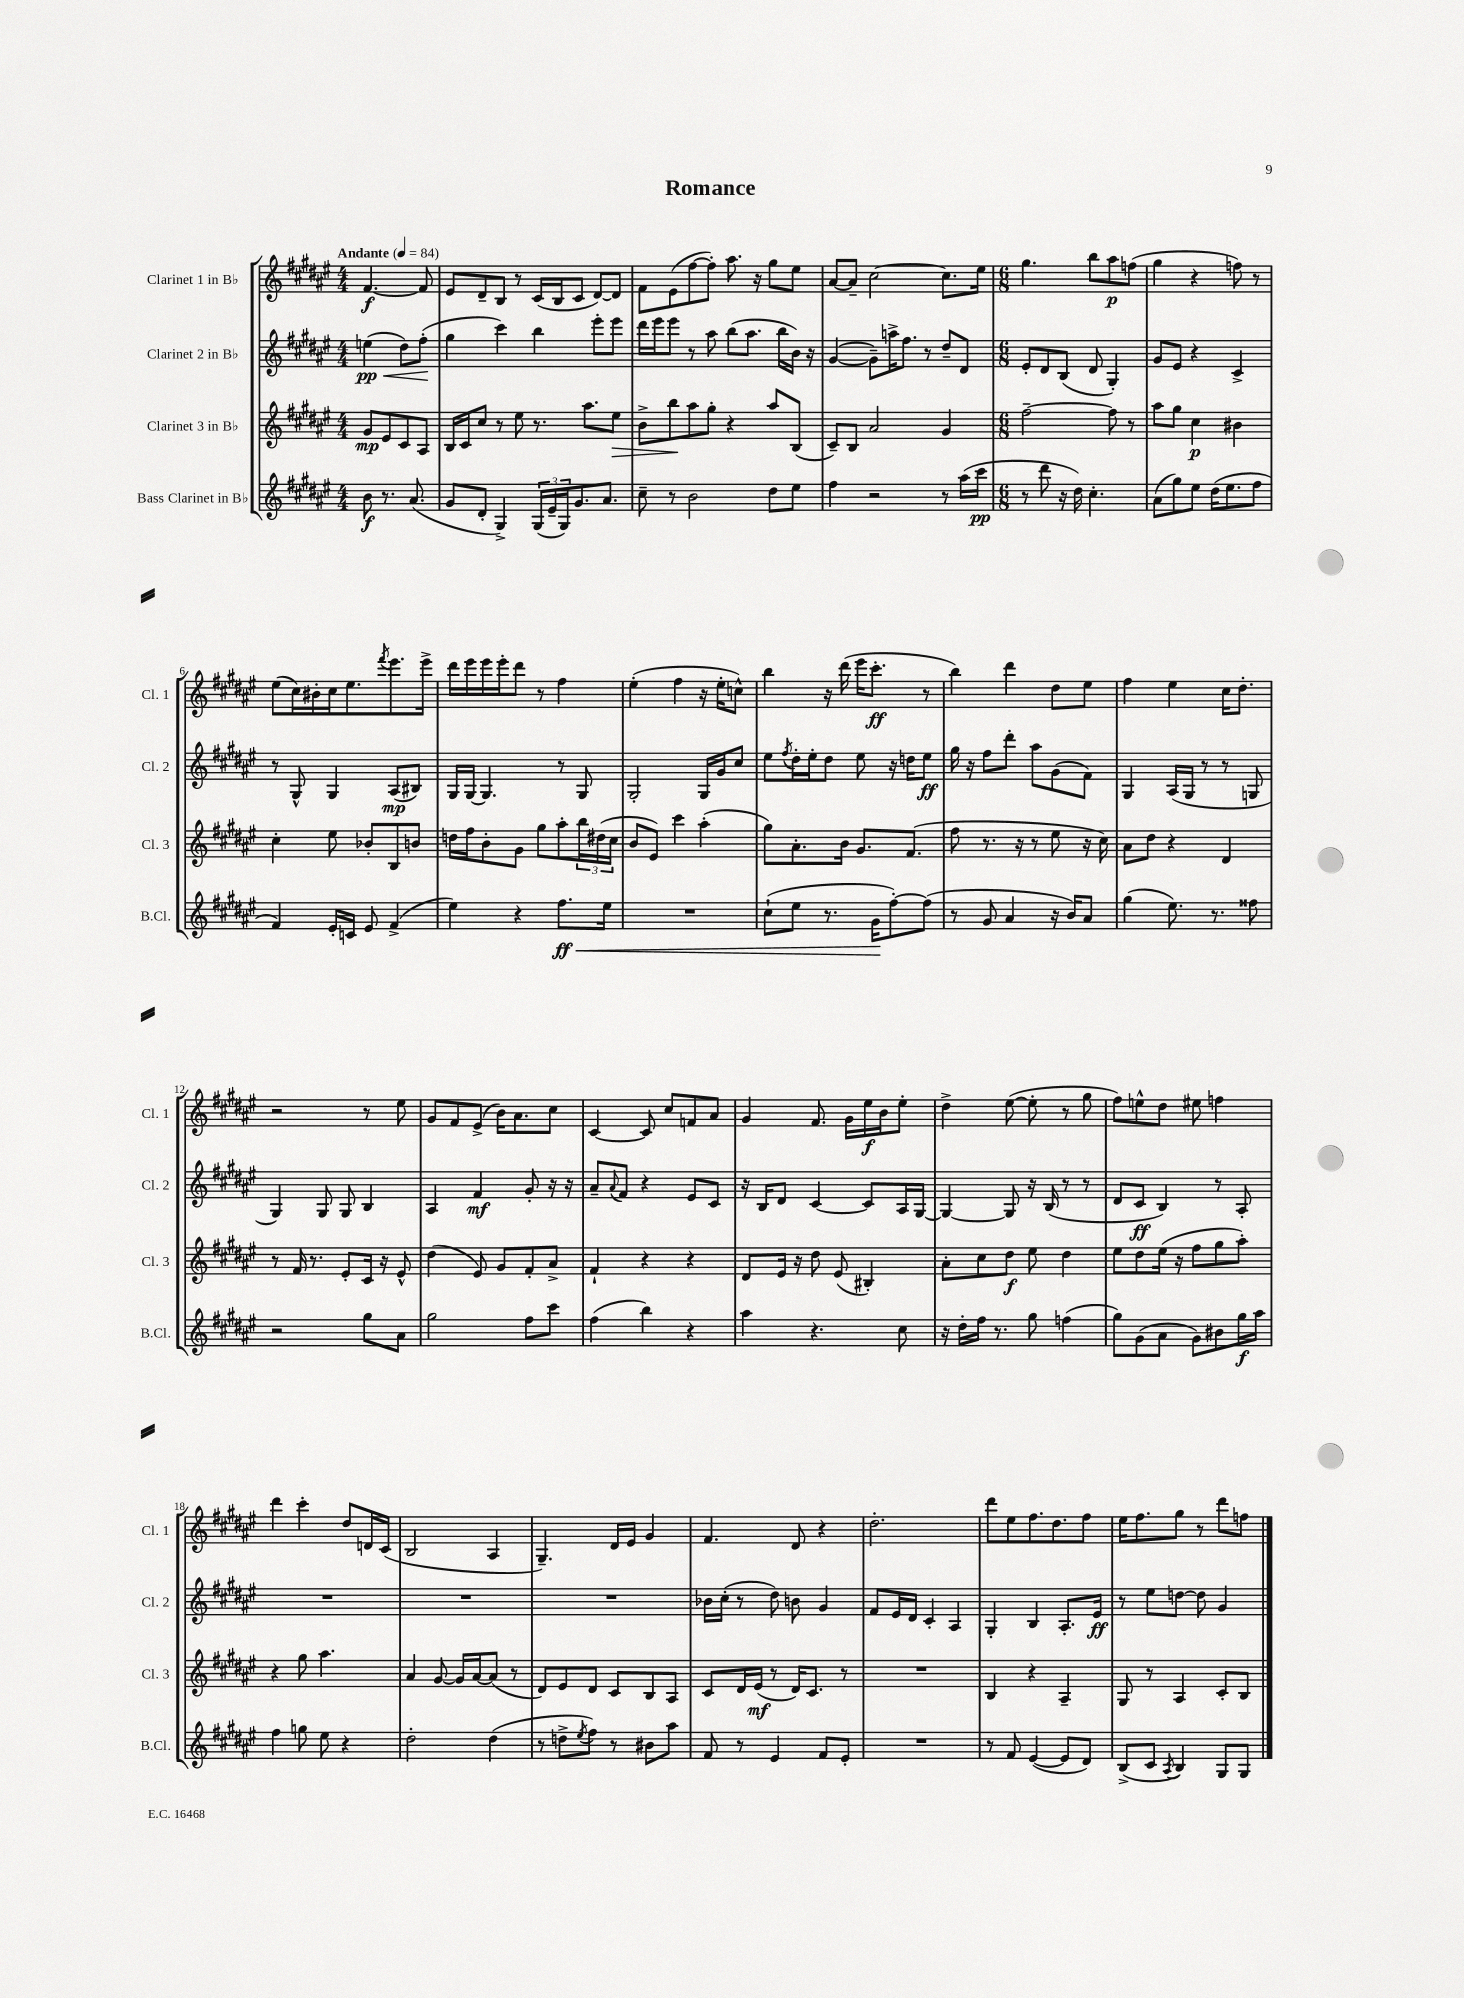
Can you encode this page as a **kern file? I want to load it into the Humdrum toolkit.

**kern	**kern	**kern	**kern
*staff4	*staff3	*staff2	*staff1
*clefG2	*clefG2	*clefG2	*clefG2
*k[f#c#g#d#a#e#]	*k[f#c#g#d#a#e#]	*k[f#c#g#d#a#e#]	*k[f#c#g#d#a#e#]
*M4/4	*M4/4	*M4/4	*M4/4
*MM84	*MM84	*MM84	*MM84
8b\	8g#/L	(4ee\	[4.f#/
8.r	8e#/	.	.
.	8c#/	8dd#\L)	.
(8.a#/	.	.	.
.	8A#/J	(8ff#'\J	8f#/]
=	=	=	=
8g#/L	16B/LL	4gg#\	8e#/L
.	16c#/J	.	.
8d#'/J	8cc#/J	.	8d#~/
4G#^/)	8r	4ccc#\)	8B/J
.	8ee#\	.	8r
(24G#/LL	8.r	4bb\	(16c#/LL
24e#~/	.	.	.
.	.	.	16B/J
24G#/J)	.	.	.
8.g#/	.	.	8c#/J
.	8.aa#\L	.	.
.	.	8eee#'\L	[8d#/L)
8.a#/J	.	.	.
.	8ee#\J	8eee#\J	8d#/]J
=	=	=	=
8cc#~\	8b^\L	16ddd#\LL	8f#\L
.	.	16eee#\J	.
8r	8bb\	8eee#\J	(8e#\
2b\	8aa#\	8r	[8ff#\
.	8gg#'\J	8aa#\	8ff#'\]J)
.	4r	(8bb\L	8.aa#\
.	.	8.aa#\J	.
.	.	.	16r
8dd#\L	8aa#/L	.	8gg#\L
.	.	16bb\LL	.
8ee#\J	(8B/J	16b\JJ)	8ee#\J
.	.	16r	.
=	=	=	=
4ff#\	8c#~/L)	([4g#/	[8a#/L
.	8B/J	.	8a#~/]J
2r	2a#/	8g#~\]L)	[2cc#\
.	.	16aa^\K	.
.	.	8.ff#\J	.
.	.	8r	.
8r	4g#/	8dd#~/L	8.cc#\]L
(16aa#\LL	.	8d#/J	.
16ccc#\JJ	.	.	16ee#\Jk
=	=	=	=
*M6/8	*M6/8	*M6/8	*M6/8
8r	[2ff#~\	8e#'/L	4.gg#\
8ddd#\	.	8d#/	.
16r	.	(8B/J	.
16dd#\)	.	.	.
4.cc#'\	.	8d#/	8bb\L
.	8ff#\]	4G#'/)	8aa#\
.	8r	.	(8ff\J
=	=	=	=
(8a#\L	8aa#\L	8g#/L	4gg#\
8gg#\)	8gg#\J	8e#/J	.
8ee#\J	4cc#\	4r	4r
(16dd#\LK	.	.	.
8.ee#\	.	.	.
.	4b#\	4c#^/	8ff\)
8ff#\J	.	.	8r
=	=	=	=
4f#/)	4cc#'\	8r	(8ee#\L
.	.	8G#^^/	16cc#\L)
.	.	.	16b#'\
16e#'/LL	8ee#\	4G#/	16cc#\J
16c/JJ	.	.	8.ee#\
8e#/	8b-'/L	.	.
.	.	.	8qfff#/
(4f#^/	8B/	(8A#/L	8.eee#\
.	8b/J	8B#/J)	.
.	.	.	16eee#^\Jk
=	=	=	=
4ee#\)	16dd\LL	16G#/LL	16ddd#\LL
.	16ff#\J	[16G#/JJ	16eee#\
.	8b'\	4.G#/]	16eee#\
.	.	.	16eee#'\J
4r	8g#\J	.	8ddd#\J
.	8gg#\L	.	8r
8.ff#\L	8aa#'\	8r	4ff#\
.	24bb\L	8G#/	.
.	(24dd#\	.	.
16ee#\Jk	.	.	.
.	24cc#\JJ	.	.
=	=	=	=
2.r	8b/L	2G#'/	(4ee#'\
.	8e#/J)	.	.
.	4ccc#\	.	4ff#\
.	(4aa#'\	16G#/LL	16r
.	.	16g#/J	16ee#'\LK
.	.	8cc#/J	8cc^^\J)
=	=	=	=
(8cc#`\L	8gg#\L)	8ee#\L	4bb\
.	.	8qff#/	.
8ee#\J	8.a#'\	16dd#'\L	.
.	.	16ee#'\J	.
8.r	.	8dd#\J	16r
.	16b\Jk	.	(16ddd#\
.	8.g#/L	8ee#\	16eee#\LK
16g#\LK	.	.	8.ccc#'\J
[8ff#'\)	.	16r	.
.	(8.f#/J	16dd\LK	.
(8ff#\]J	.	8ee#\J	8r
=	=	=	=
8r	8ff#\	16gg#\	4bb\)
.	.	16r	.
8g#/	8.r	8ff#\L	.
4a#/	.	8ddd#'\J	4ddd#\
.	16r	.	.
.	8r	8aa#\L	.
16r	8ee#\	(8g#\	8dd#\L
16b/LK)	.	.	.
8a#/J	16r	8f#\J)	8ee#\J
.	16cc#\)	.	.
=	=	=	=
(4gg#\	8a#\L	4G#/	4ff#\
.	8dd#\J	.	.
8.ee#\)	4r	(16A#/LL	4ee#\
.	.	16G#/JJ	.
.	.	8r	.
8.r	.	.	.
.	4d#/	8r	16cc#\LK
.	.	.	8.dd#'\J
8ff##\	.	8G/	.
=	=	=	=
2r	8r	4G#/)	2r
.	16f#/	.	.
.	8.r	.	.
.	.	8G#/	.
.	8e#'/L	8G#/	.
8gg#\L	16c#/Jk	4B/	8r
.	16r	.	.
8a#\J	8e#^^/	.	8ee#\
=	=	=	=
2gg#\	(4dd#\	4A#/	8g#/L
.	.	.	8f#/
.	8e#/)	4f#/	(8e#^/J
.	8g#/L	.	16b\LK)
.	.	.	8.a#\
8ff#\L	8f#'/	8g#'/	.
8ccc#\J	8a#^/J	16r	8cc#\J
.	.	16r	.
=	=	=	=
(4ff#\	4f#`/	8a#~/L	[4c#/
.	.	8qqa#/	.
.	.	8f#/J	.
4bb\)	4r	4r	8c#/]
.	.	.	8cc#/L
4r	4r	8e#/L	8f/
.	.	8c#/J	8a#/J
=	=	=	=
4aa#\	8d#/L	16r	4g#/
.	.	16B/LK	.
.	16e#/Jk	8d#/J	.
.	16r	.	.
4.r	8dd#\	[4c#/	8.f#/
.	(8e#/	.	.
.	.	.	16g#\LL
.	4B#'/)	8c#/]L	16ee#\
.	.	.	16b\J
8cc#\	.	16A#/L	8ee#'\J
.	.	[16G#/JJ	.
=	=	=	=
16r	8a#'\L	4G#/_	4dd#^\
16dd#'\LL	.	.	.
16ff#\JJ	8cc#\	.	.
8.r	.	.	.
.	8dd#\J	8G#/]	([8ee#\
8gg#\	8ee#\	16r	8ee#'\]
.	.	(16B/	.
(4ff\	4dd#\	8r	8r
.	.	8r	8gg#\
=	=	=	=
8gg#\L)	8ee#\L	8d#/L	8ff#\L)
(8g#\	8dd#\	8c#/J	8ee^^\
8a#\J	(16ee#\Jk	4B/)	8dd#\J
.	16r	.	.
8g#\L)	8ff#\L	.	8ee#\
8b#\	8gg#\	8r	4ff\
16gg#\L	8aa#'\J)	8A#'/	.
16aa#\JJ	.	.	.
=	=	=	=
4ff#\	4r	2.r	4ddd#\
8gg\	8gg#\	.	4ccc#'\
8ee#\	4.aa#\	.	.
4r	.	.	8dd#/L
.	.	.	16d/L
.	.	.	(16c#/JJ
=	=	=	=
2dd#'\	4a#/	2.r	2B/
.	[8g#/	.	.
.	16g#/]LL	.	.
.	[16a#/J	.	.
(4dd#\	(8a#/]J	.	4A#/
.	8r	.	.
=	=	=	=
8r	8d#/L)	2.r	4.G#~/)
8dd^\L	8e#/	.	.
8qee#/	.	.	.
8ff#\J)	8d#/J	.	.
8r	8c#/L	.	16d#/LL
.	.	.	16e#/JJ
8b#\L	8B/	.	4g#/
8aa#\J	8A#/J	.	.
=	=	=	=
8f#/	8c#/L	16b-\LL	4.f#/
.	.	(16cc#'\JJ	.
8r	16d#/L	8r	.
.	(16e#/JJ	.	.
4e#/	8r	8dd#\)	.
.	16d#/LK)	8b\	8d#/
.	8.c#/J	.	.
8f#/L	.	4g#/	4r
8e#'/J	8r	.	.
=	=	=	=
2.r	2.r	8f#/L	2.dd#'\
.	.	16e#/L	.
.	.	16d#/JJ	.
.	.	4c#'/	.
.	.	4A#/	.
=	=	=	=
8r	4B/	4G#'/	8ddd#\L
8f#/	.	.	8ee#\
([4e#/	4r	4B/	8.ff#\
.	.	.	8.dd#\
8e#/]L	4A#~/	8.A#'/L	.
8d#/J)	.	.	8ff#\J
.	.	16e#/Jk	.
=	=	=	=
(8B^/L	8G#/	8r	16ee#\LK
.	.	.	8.ff#\
8c#/J	8r	8ee#\L	.
8qA#/	.	.	.
4B/)	4A#/	[8dd\J	8gg#\J
.	.	8dd\]	8r
8G#/L	8c#'/L	4g#/	8ddd#\L
8G#/J	8B/J	.	8ff\J
==	==	==	==
*-	*-	*-	*-
